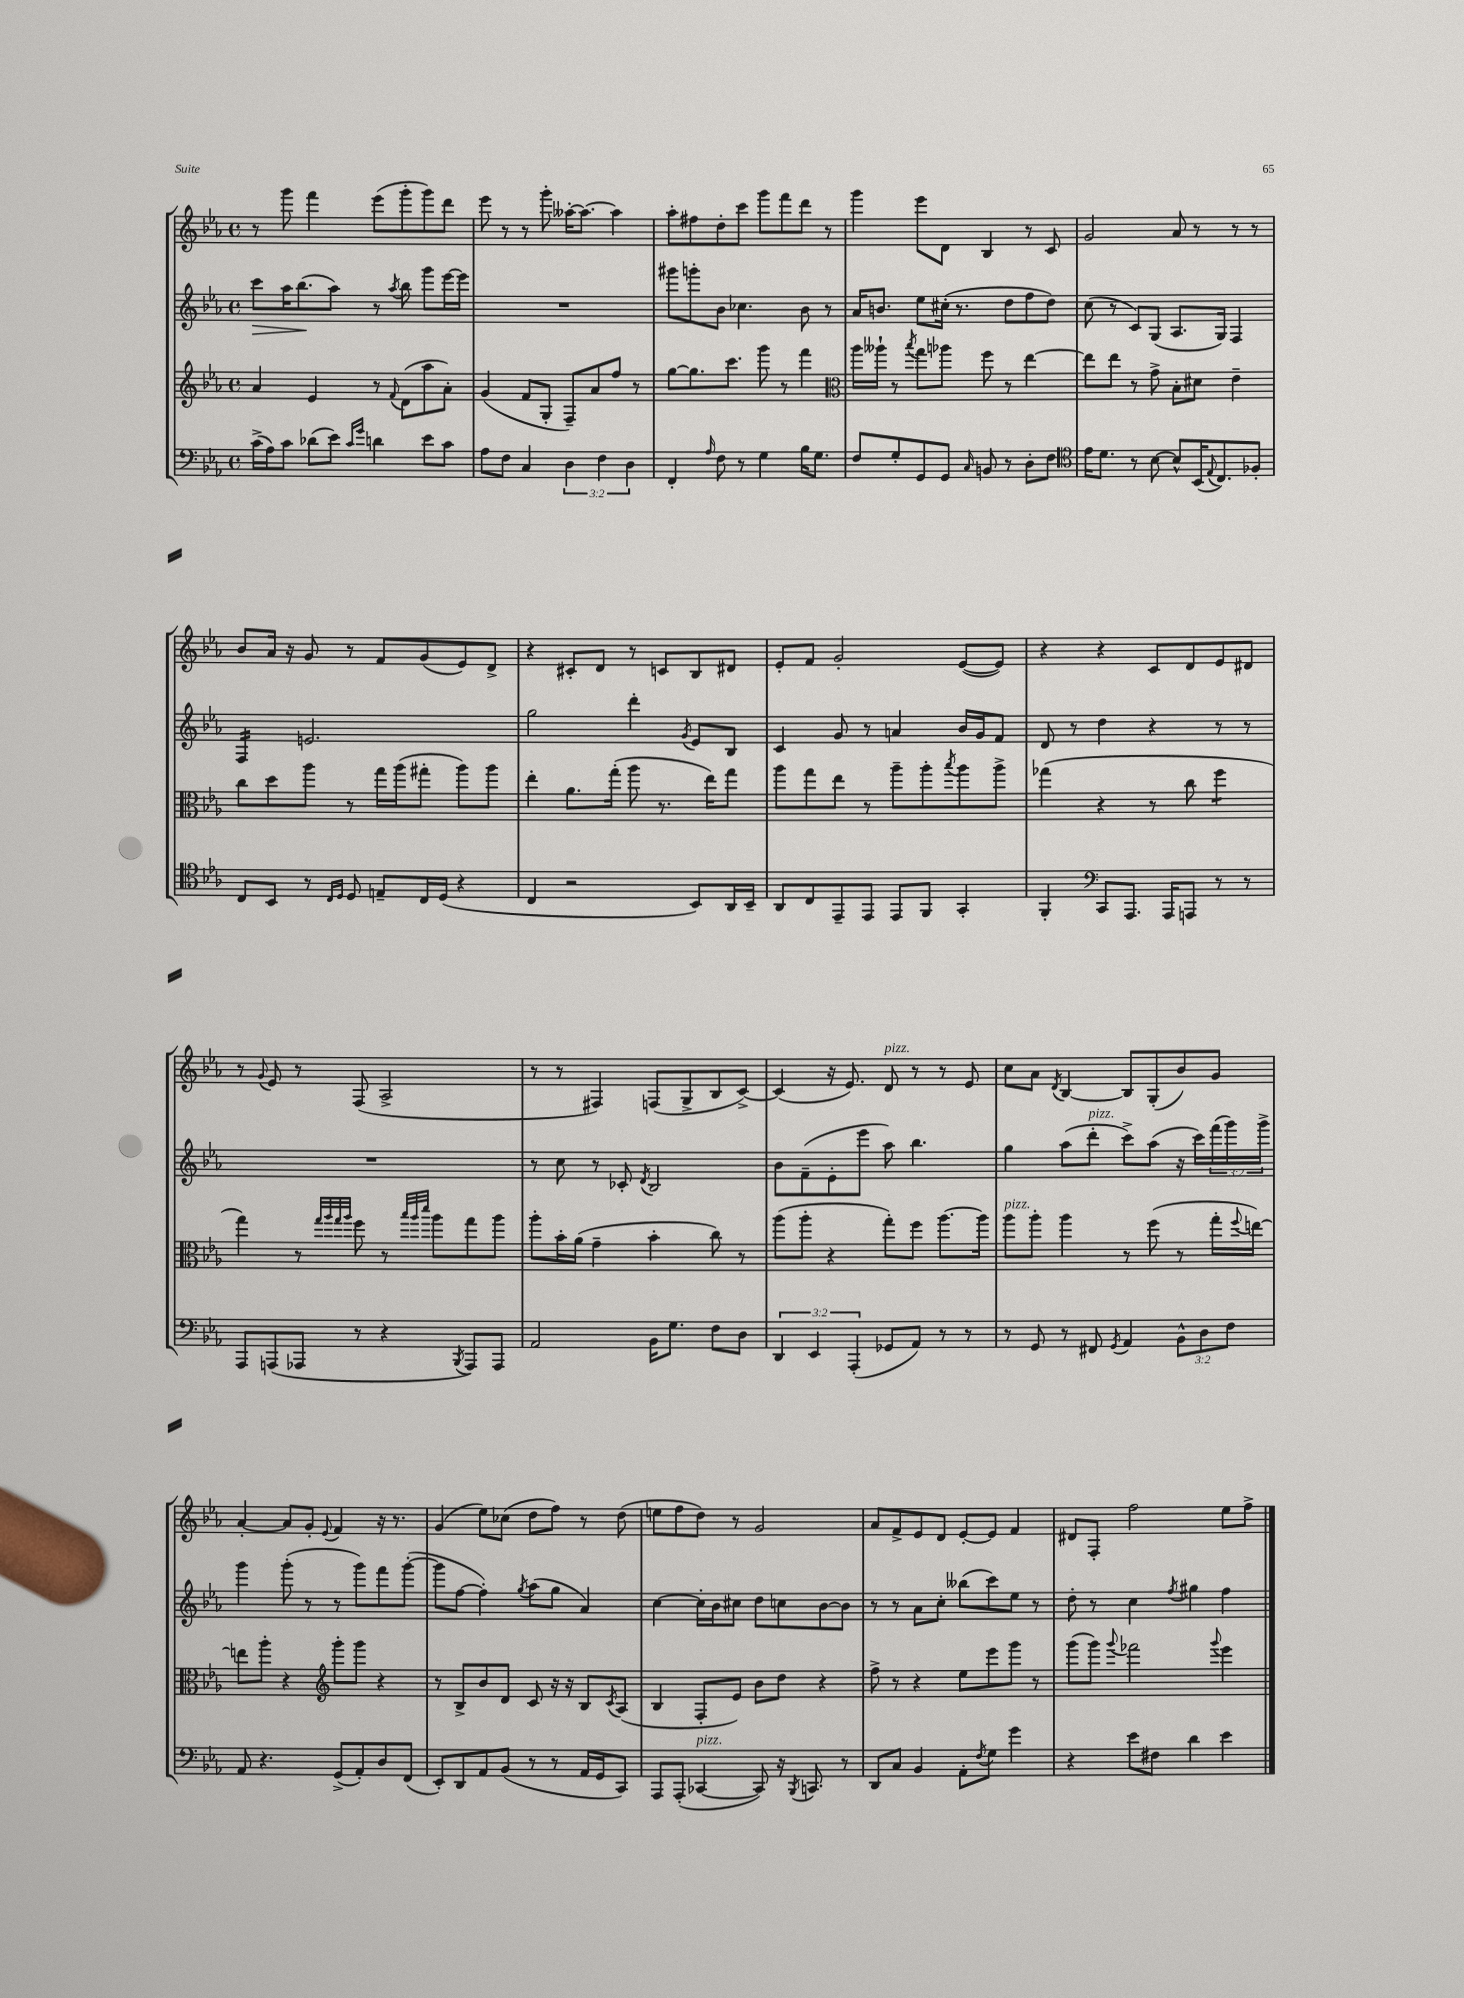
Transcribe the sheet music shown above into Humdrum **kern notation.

**kern	**kern	**kern	**kern
*staff4	*staff3	*staff2	*staff1
*clefF4	*clefG2	*clefG2	*clefG2
*k[b-e-a-]	*k[b-e-a-]	*k[b-e-a-]	*k[b-e-a-]
*M4/4	*M4/4	*M4/4	*M4/4
*met(c)	*met(c)	*met(c)	*met(c)
(16c^	4a-	8ccc	8r
16A-)	.	.	.
8c	.	16aa-	8ggg
.	.	(8.bb-	.
(8d-	4e-	.	4fff
8e-)	.	8aa-)	.
16qqc	.	.	.
16qqg	.	.	.
4d	8r	8r	(8eee-
.	8qqf	8qaa-	.
.	(8d	8bb-	8ggg'
8e-	8aa-	8ggg	8ggg)
8c	8a-')	[16eee-	8ddd
.	.	16eee-]	.
=	=	=	=
8A-	(4g	1r	8eee-
8F	.	.	8r
4C	8f	.	8r
.	8G'	.	8ggg'
6D	8F~)	.	[16aa--'
.	.	.	8.aa--_
.	8a-	.	.
6F	.	.	.
.	8ff	.	4aa--]
6D	.	.	.
.	8r	.	.
=	=	=	=
4FF'	[8gg	8ggg#	8aa-'
.	8.gg]	8ggg'	8ff#
16qqA-	.	.	.
8F	.	8b-	8dd'
.	8.ccc	.	.
8r	.	4.cc-	8ccc
4G	8ggg	.	8ggg
.	8r	.	8fff
16B-	4fff	8b-	8ddd
8.G	.	.	.
.	.	8r	8r
=	=	=	=
*	*clefC3	*	*
8F	16aa-	16a-	4ggg
.	16aa--`	8.b	.
8G'	8r	.	.
.	8qbb-	.	.
8GG	8gg	8ee-	8eee-
8GG	8aa-	(16cc#'	8d
.	.	8.r	.
16qqC	.	.	.
8BB	8ff	.	4B-
8r	8r	8dd	.
8D'	[4ee-	8ff	8r
8F	.	8dd)	8c
=	=	=	=
*clefC4	*	*	*
16e-	8ee-]	(8cc	2g
8.d	.	.	.
.	8ee-	8r	.
8r	8r	8c)	.
[8B-	8g^	(8G	.
8B-^^]	8B-'	8.A-	8a-
(16BB-	8d#	.	8r
8qqE-	.	.	.
8.C)	.	16G)	.
.	4e-~	4F	8r
8F-'	.	.	8r
=	=	=	=
8C	8cc	4F	8b-
8BB-	8dd	.	16a-
.	.	.	16r
8r	8aa-	2.e	8g
16qqC	.	.	.
16qqD	.	.	.
8D	8r	.	8r
8E~	16gg	.	8f
.	(16aa-	.	.
16C	8gg#'	.	(8g
(16D	.	.	.
4r	8aa-)	.	8e-)
.	8aa-	.	8d^
=	=	=	=
4C	4ee-'	2gg	4r
2r	8.a-	.	8c#'
.	.	.	8d
.	(16gg'	.	.
.	8aa-	4ddd'	8r
.	8.r	.	8c
.	.	8qg	.
8BB-)	.	8e-	8B-
.	16ee-)	.	.
16AA-	8gg	8B-	8d#
16BB-~	.	.	.
=	=	=	=
8AA-	8aa-	4c	8e-'
8C	8gg	.	8f
8EE-~	8ee-	8g	2g'
8EE-	8r	8r	.
8EE-	8aa-~	4a	.
8FF	8aa-'	.	.
.	8qbb-	.	.
4GG'	8aa-	16b-	([8e-
.	.	16g	.
.	8aa-^	8f	8e-])
=	=	=	=
4FF'	(4gg-	8d	4r
.	.	8r	.
*clefF4	*	*	*
8CC	4r	4dd	4r
8.AAA-	.	.	.
.	8r	4r	8c
16AAA-	.	.	.
8AAA	8cc	.	8d
8r	4ff	8r	8e-
8r	.	8r	8d#
=	=	=	=
8AAA-	4gg)	1r	8r
.	.	.	8qqg
(8AAA	.	.	8e-
8AAA-	8r	.	8r
.	32qqgg	.	.
.	32qqaa-	.	.
.	32qqgg	.	.
.	32qqaa-	.	.
8r	8ff	.	(8F
4r	8r	.	2A-^
.	32qqbb-	.	.
.	32qqaa-	.	.
.	32qqddd	.	.
.	8aa-	.	.
8qBBB-	.	.	.
8AAA-)	8gg	.	.
8AAA-	8aa-	.	.
=	=	=	=
2AA-	8aa-'	8r	8r
.	16b-'	8cc	8r
.	(16a-	.	.
.	4g~	8r	4F#)
.	.	8c-'	.
.	.	8qd	.
16BB-	4b-'	2B-	(8F
8.G	.	.	.
.	.	.	8G^
8F	8cc)	.	8B-
8D	8r	.	[8c^)
=	=	=	=
6DD	(8aa-	8b-	(4c]
.	8aa-'	(8f~	.
6EE-	.	.	.
.	4r	8e-'	16r
.	.	.	8.e-)
(6AAA-'	.	.	.
.	.	8eee-	.
8GG-	8gg')	8aa-)	8d
8AA-)	8ff	4.bb-	8r
8r	[8.aa-	.	8r
8r	.	.	8e-
.	16aa-]	.	.
=	=	=	=
8r	8aa-	4gg	8cc
8GG	8aa-'	.	8a-
.	.	.	8qd
8r	4aa-	(8aa-	[4B-
8FF#	.	8ddd'	.
8qGG	.	.	.
4AA-	8r	8ccc^)	8B-]
.	(8ff	(8aa-	(8G'
12BB-^^	8r	16r	8b-)
.	.	16ccc)	.
12D	.	.	.
.	16gg'	(24fff	8g
12F	.	24ggg)	.
.	8qqff	.	.
.	[16ee)	.	.
.	.	24ggg^	.
=	=	=	=
8AA-	8ee]	4ggg	[4a-'
4.r	8aa-'	.	.
.	4r	(8ggg'	8a-]
.	.	8r	8g'
*	*clefG2	*	*
.	.	.	8qqe-
(8GG^	8ggg'	8r	4f
8AA-')	8ggg	8ggg)	.
8D	4r	8fff	16r
.	.	.	8.r
(8FF	.	([8ggg'	.
=	=	=	=
8EE-')	8r	8ggg]	(4g
8DD	8B-^	[8ff	.
8AA-	8b-	4ff'])	8ee-)
(8BB-	8d	.	(8cc-
.	.	8qgg	.
8r	8c	(8aa-	8dd
8r	16r	8gg	8ff)
.	16r	.	.
16AA-	8B-	4a-)	8r
16GG	.	.	.
.	8qc	.	.
8CC)	(8A-	.	(8dd
=	=	=	=
8AAA-	4B-	[4cc	8ee
(8AAA-'	.	.	8ff
[4CC-	8F'	16cc']	8dd)
.	.	16b-	.
.	8e-)	8cc#	8r
8CC-])	8b-	8dd	2g
16r	8dd	8cc	.
8qBBB-	.	.	.
8.CC	.	.	.
.	4r	[8b-	.
8r	.	8b-]	.
=	=	=	=
8DD	8ff^	8r	8a-
8C	8r	8r	8f^
4BB-	4r	8a-	8e-
.	.	8cc'	8d
8AA-'	8ee-	(8bb--	[8e-'
8qF	.	.	.
8G	8eee-	8ccc)	8e-]
4g	8ggg	8ee-	4f
.	8r	8r	.
=	=	=	=
4r	(8ggg	8dd'	8d#
.	8ggg)	8r	8F'
.	8qqggg	.	.
8e-	2fff-	4cc	2ff
8F#	.	.	.
.	.	8qff	.
4d	.	4gg#	.
.	8qqggg	.	.
4e-	4eee-	4ff	8ee-
.	.	.	8ff^
==	==	==	==
*-	*-	*-	*-
